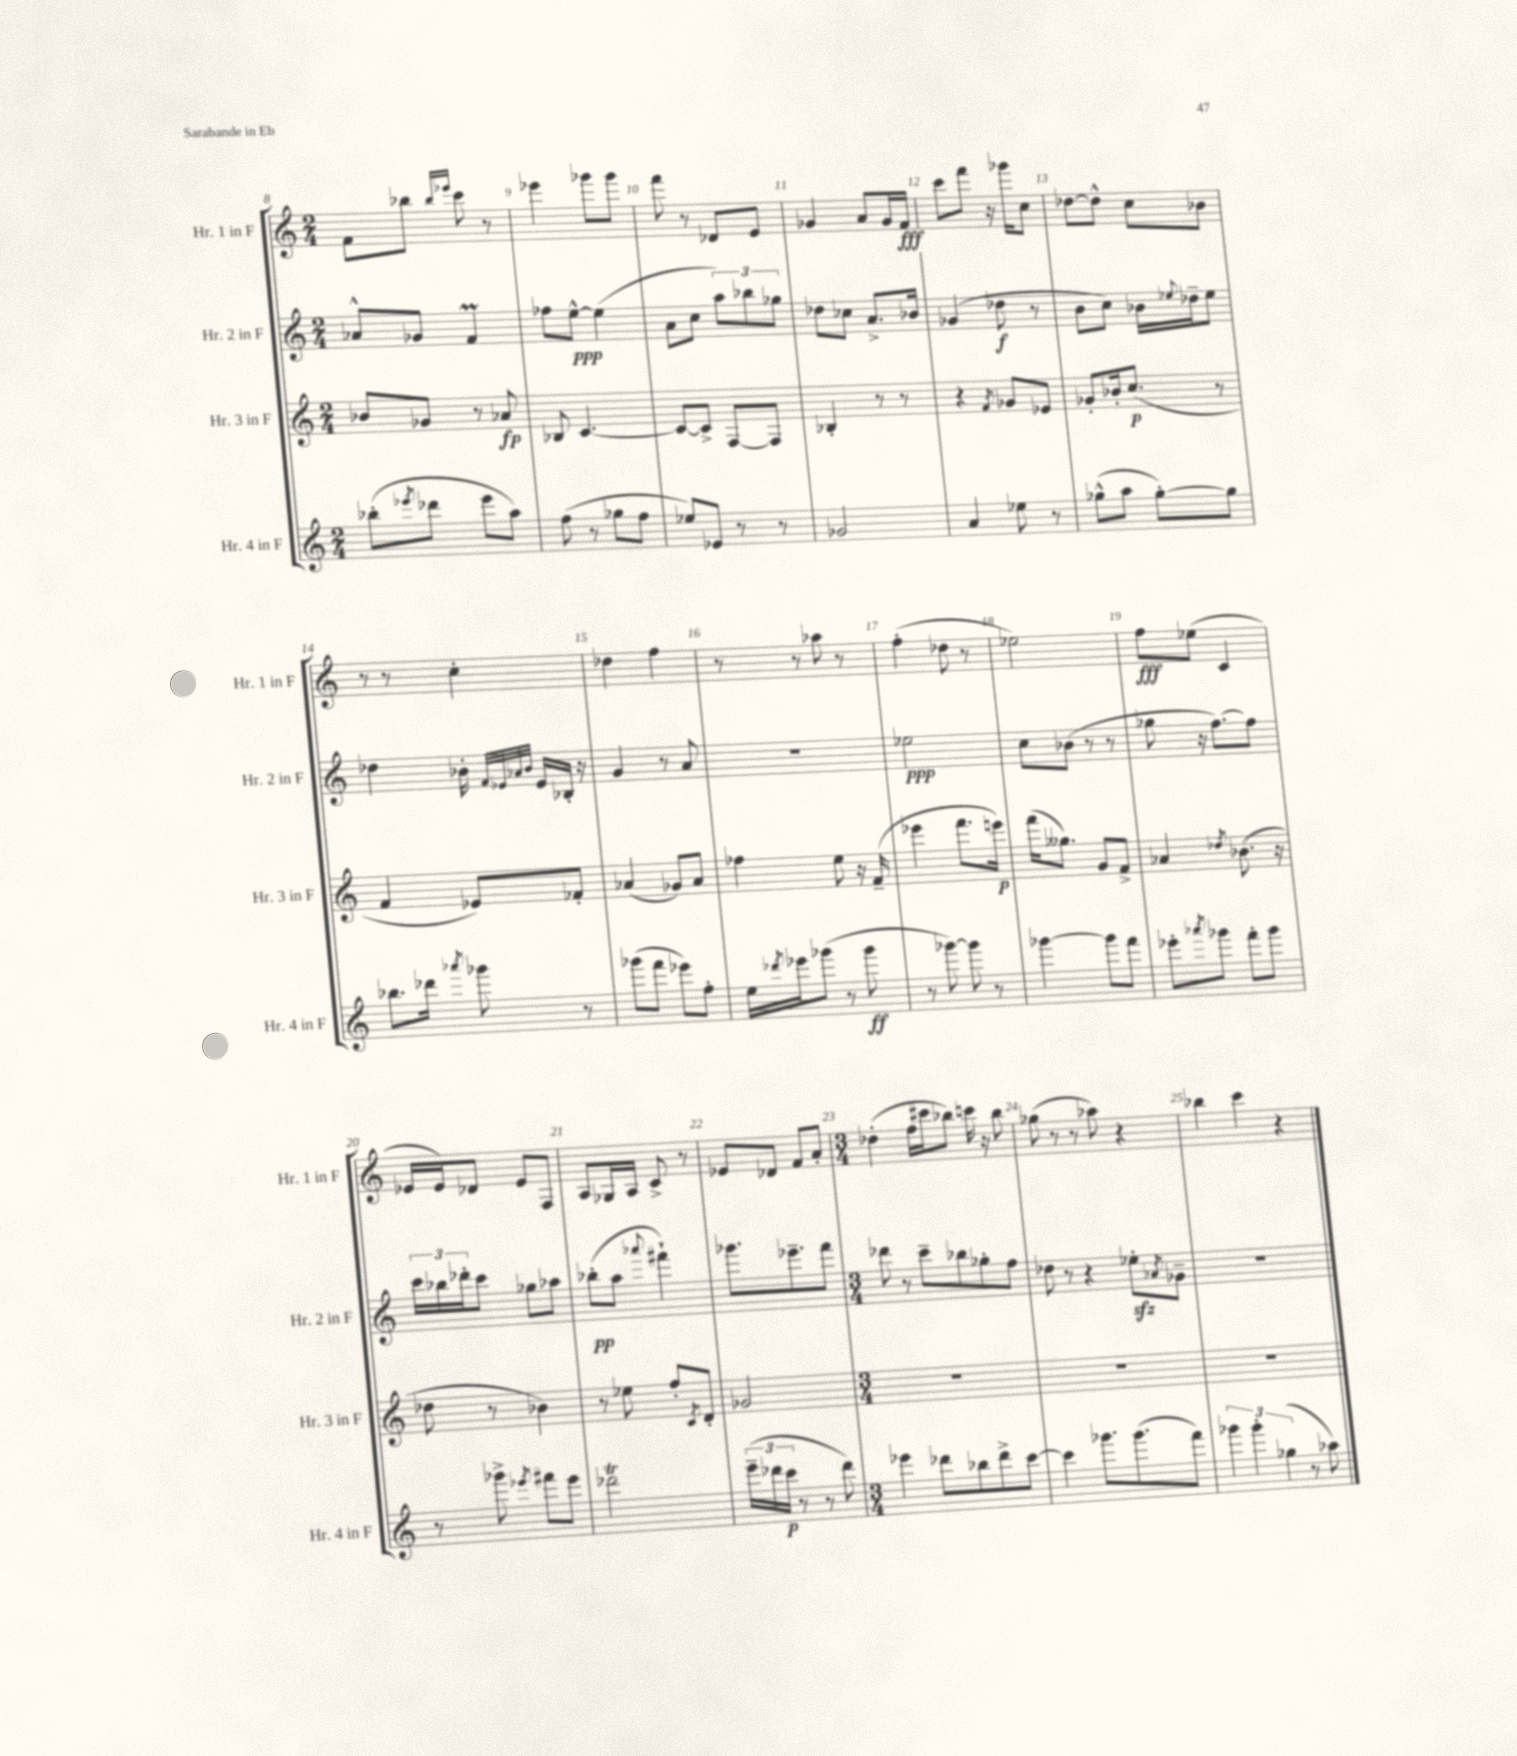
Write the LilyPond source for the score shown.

<<
\new StaffGroup <<
\new Staff = "s0" \with { instrumentName = "Hr. 1 in F" shortInstrumentName = "Hr. 1 in F" } {
    \clef treble \key c \major \numericTimeSignature \time 2/4
    f'8 bes''8 \grace { bes''16 ees'''16 } c'''8 r8 |
    ees'''4 ges'''8 ges'''8 |
    f'''8 r8 des'8 e'8 |
    ges'4 a'8 ges'16 f'16\fff |
    c'''8 f'''8 r16 ges'''16 c''8 |
    des''8~ des''8-^ c''8 bes'8 |
    r8 r8 c''4-. |
    des''4 f''4 |
    r8 r8 aes''8 r8 |
    f''4-.( des''8 r8 |
    ees''2) |
    f''8\fff ees''8( c'4 |
    ees'16 ees'16) des'8 ees'8 f8 |
    a8 ges16 a16 c'8-> r8 |
    ees'8 des'8 f'8 a'8-. |
    \numericTimeSignature \time 3/4 des''4-.( f''16 cis'''16 bes''8) c'''16 r16 bes''8 |
    ges''8( r8 r8 aes''8) r4 |
    bes''4 c'''4 r4 \bar "|." |
}
\new Staff = "s1" \with { instrumentName = "Hr. 2 in F" shortInstrumentName = "Hr. 2 in F" } {
    \clef treble \key c \major \numericTimeSignature \time 2/4
    aes'8-^ ges'8 f'4\prall |
    fes''8 e''8~-^\ppp e''4( |
    a'8 c''8 \tuplet 3/2 { a''8) bes''8 ges''8 } |
    des''8 ces''8 a'8.-> bes'16 |
    ges'4( des''8\f r8 |
    b'8 c''8) bes'16 \appoggiatura { ees''8 } des''16-- ees''8 |
    des''4 bes'16-. \grace { f'32 ees'32 aes'32 bes'32 } ees'16 bes16-. r16 |
    g'4 r8 a'8 |
    r2 |
    ees''2\ppp |
    c''8 bes'8( r8 r8 |
    ges''8 r16 f''8.~) f''8 |
    \tuplet 3/2 { c'''16 bes''16 des'''16-. } c'''8 ges''8 aes''8 |
    bes''8-.\pp( a''8 \appoggiatura { aes'''8 } fis'''4-!) |
    ges'''8. ees'''8.-- f'''8 |
    \numericTimeSignature \time 3/4 des'''8 r8 c'''8-- bes''8 ges''8-. f''8 |
    des''8 r8 r4 ees''8-.\sfz \acciaccatura { aes'8 } ges'8-- |
    R2. \bar "|." |
}
\new Staff = "s2" \with { instrumentName = "Hr. 3 in F" shortInstrumentName = "Hr. 3 in F" } {
    \clef treble \key c \major \numericTimeSignature \time 2/4
    bes'8 ges'8 r8 aes'8\fp |
    bes8 c'4.~ |
    c'8~ c'8-> f8~ f8 |
    bes4-. r8 r8 |
    r4 \acciaccatura { f'8 } ges'8 ees'8 |
    ges'8-. bes'16-. c''8.\p( r8 |
    f'4 ees'8) fes'8-. |
    aes'4( ges'8) aes'8 |
    fes''4 e''8 r16 f'16--( |
    ees'''4 f'''8. e'''16\p) |
    f'''16( geses''8.) g'8 f'8-> |
    aes'4 \acciaccatura { des''8 } bes'8.( r16 |
    des''8 r8 bes'4) |
    r8 ees''8 f''8-. \acciaccatura { c'8 } d'8-. |
    ges'2 |
    \numericTimeSignature \time 3/4 R2. |
    R2. |
    R2. \bar "|." |
}
\new Staff = "s3" \with { instrumentName = "Hr. 4 in F" shortInstrumentName = "Hr. 4 in F" } {
    \clef treble \key c \major \numericTimeSignature \time 2/4
    bes''8-.( \acciaccatura { ees'''8 } des'''8 ees'''8 a''8) |
    f''8( r8 ges''8 f''8 |
    ees''8) ees'8 r8 r8 |
    ges'2 |
    a'4 ees''8 r8 |
    ges''8-^( a''8 ges''8~-.) ges''8 |
    bes''8. des'''16 \acciaccatura { aes'''8 } ges'''8 r8 |
    ges'''8( f'''8 ees'''8) f''8-. |
    e''16 \acciaccatura { des'''8 } ees'''16 ges'''8( r8 ges'''8\ff |
    r8 ges'''8~) ges'''8 r8 |
    ges'''4~ ges'''8 f'''8 |
    ees'''8-. \acciaccatura { aes'''8 } ges'''8 f'''8-. ges'''8 |
    r8 ges'''8-> \acciaccatura { ees'''8 } fis'''8 ees'''8 |
    des'''2\trill |
    \tuplet 3/2 { e'''16--( des'''16 c'''16\p } r8 r8 des'''8) |
    \numericTimeSignature \time 3/4 ees'''4 des'''8 bes''8 des'''8-> c'''8~ |
    c'''4 ges'''8. ges'''8.( f'''8) |
    \tuplet 3/2 { ges'''4 ges'''4-. ges''4( } r8 aes''8) \bar "|." |
}
>>
>>
\layout { \context { \Score currentBarNumber = #8 \override BarNumber.break-visibility = ##(#f #t #t) barNumberVisibility = #all-bar-numbers-visible } }
